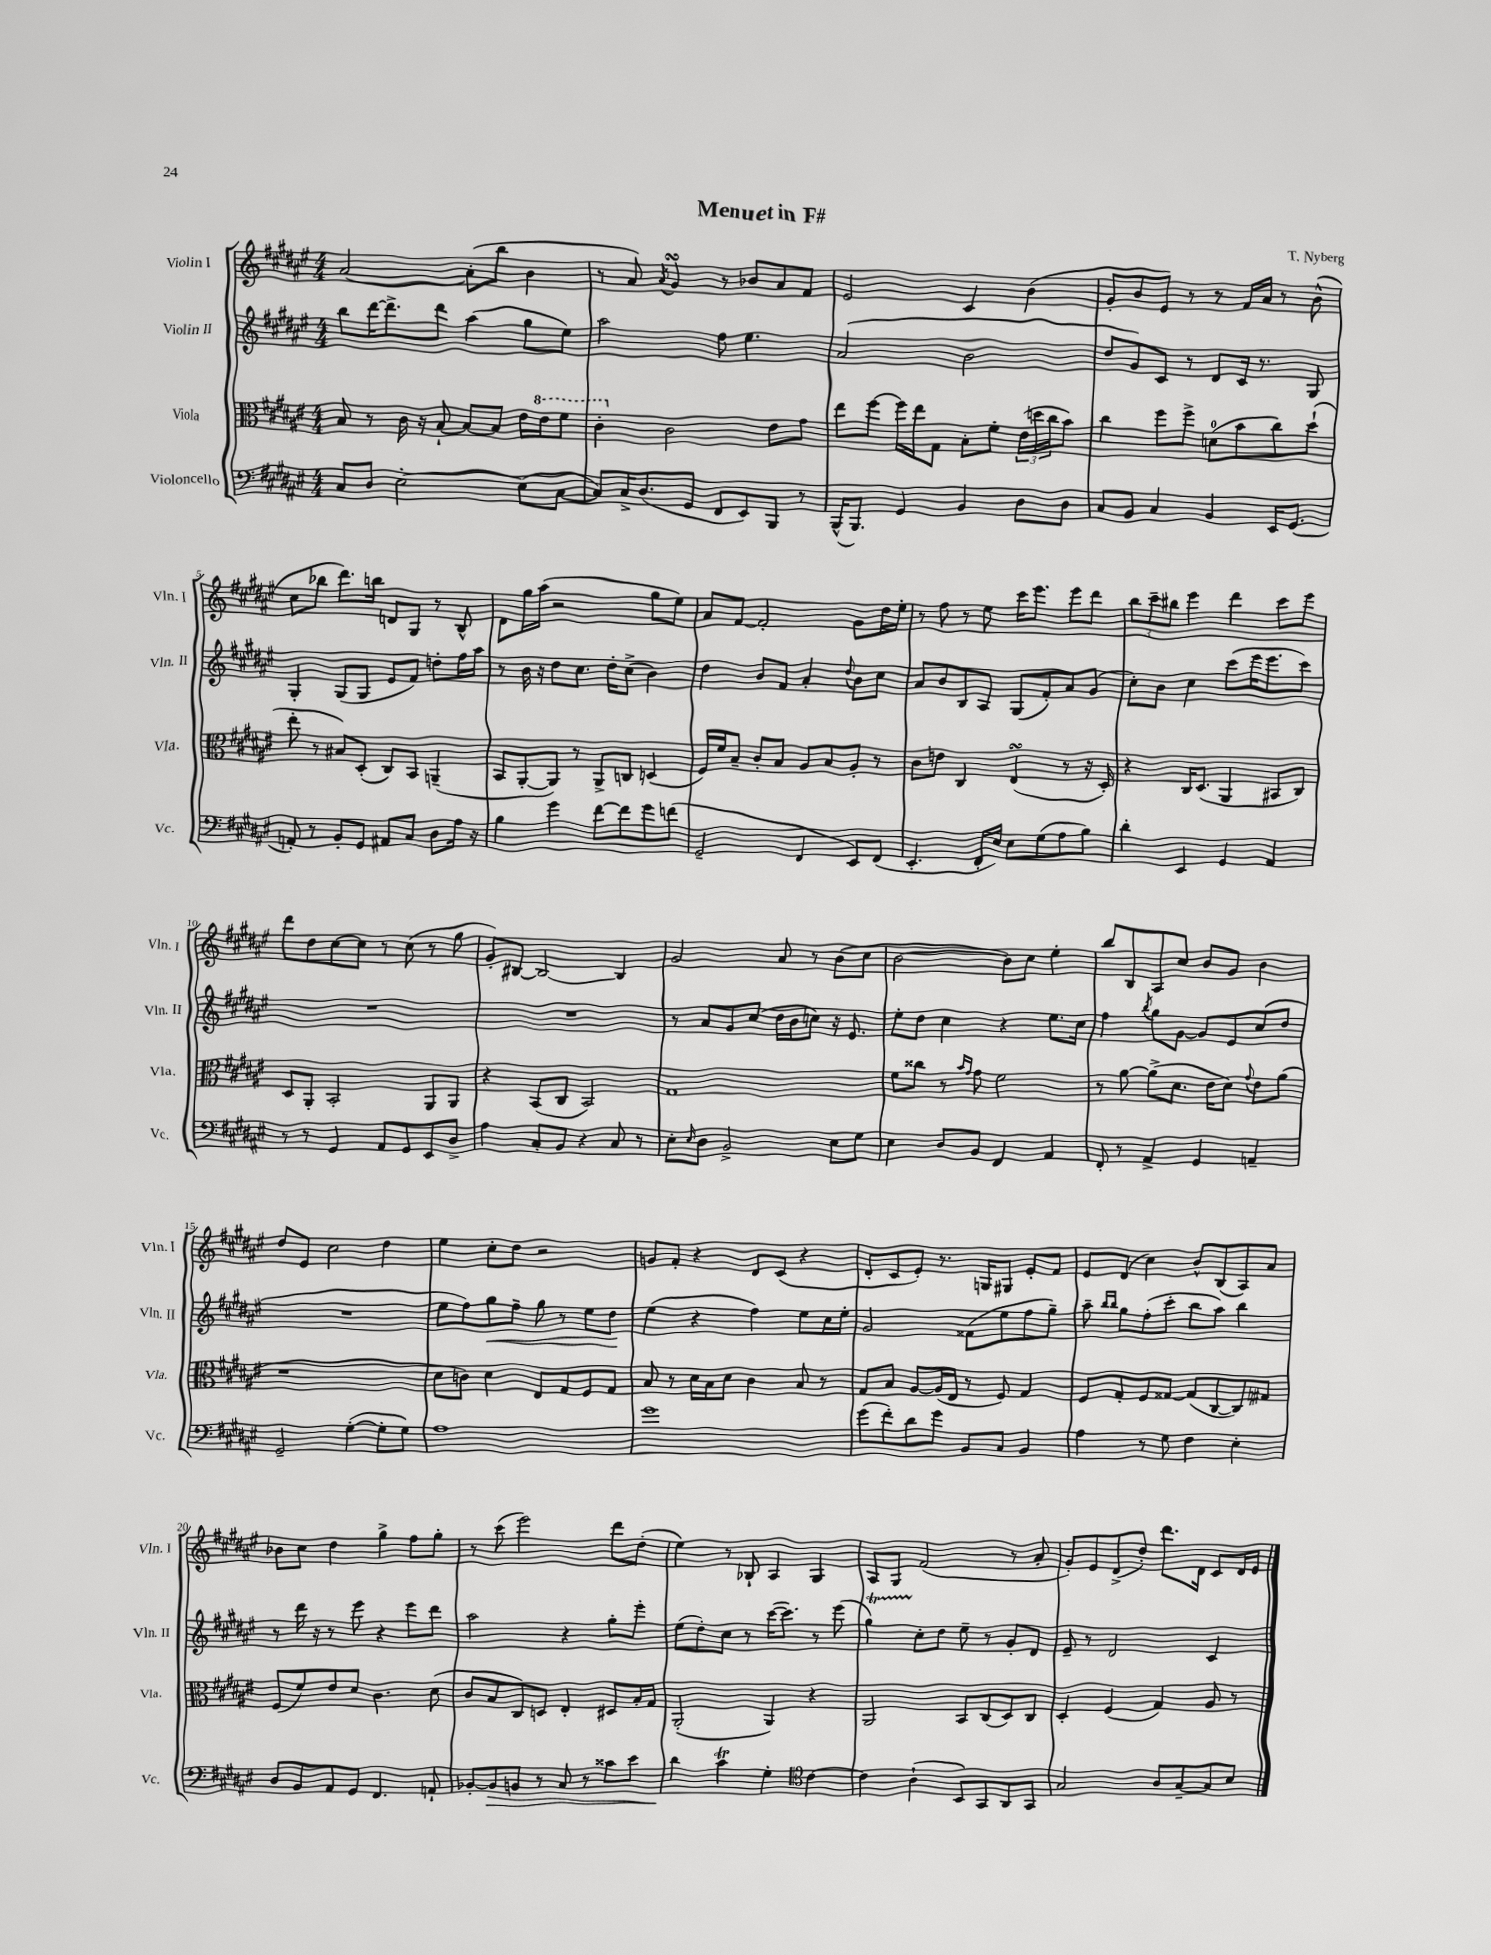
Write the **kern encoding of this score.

**kern	**dynam	**kern	**kern	**dynam	**kern
*part4	*part4	*part3	*part2	*part2	*part1
*staff4	*staff4	*staff3	*staff2	*staff2	*staff1
*I"Violoncello	*	*I"Viola	*I"Violin II	*	*I"Violin I
*I'Vc.	*	*I'Vla.	*I'Vln. II	*	*I'Vln. I
*clefF4	*	*clefC3	*clefG2	*	*clefG2
*k[f#c#g#d#a#e#]	*	*k[f#c#g#d#a#e#]	*k[f#c#g#d#a#e#]	*	*k[f#c#g#d#a#e#]
*M4/4	*	*M4/4	*M4/4	*	*M4/4
=1	=1	=1	=1	=1	=1
8C#/L	.	8B/	8bb\L	.	[2a#/
8D#/J	.	8r	[16ddd#\K	.	.
.	.	.	8.ddd#^\]	.	.
[2E#'\	.	16c#\	.	.	.
.	.	16r	.	.	.
.	.	[8B`/	8ddd#\J	.	.
.	.	8B/L_	(4aa#\	.	(8a#'\L]
.	.	8B/J]	.	.	8bb\J
(8E#\L]	.	16e#\LL	8gg#\L	.	4b\
*	*	*8va	*	*	*
.	.	16ee#\J	.	.	.
[8C#\J	.	8ff#\J	8ee#\J)	.	.
=2	=2	=2	=2	=2	=2
8C#/L])	.	4cc#'\	2aa#\	.	8r
16C#^/K	.	.	.	.	8a#/)
(8.D#/	.	.	.	.	.
.	.	.	.	.	8qa#/
*	*	*X8va	*	*	*
.	.	2c#\	.	.	4g#sSSS/
8GG#/J	.	.	.	.	.
8FF#/L	.	.	8ff#\	.	8r
8EE#/)	.	.	4.ee#\	.	8b-X/L
8BBB/J	.	8e#\L	.	.	8a#/
8r	.	8g#\J	.	.	8f#/J
=3	=3	=3	=3	=3	=3
(16BBB^^/KL	.	8ee#\L	(2a#/	.	2e#/
8.BBB/J)	.	.	.	.	.
.	.	[8ff#\J	.	.	.
4GG#/	.	16ff#\LL]	.	.	.
.	.	16ee#\J	.	.	.
.	.	8G#\J	.	.	.
4BB/	.	8B'\L	2b\	.	4c#/
.	.	8f#'\J	.	.	.
8D#\L	.	(24e#\LL	.	.	(4b\
.	.	24ddn\	.	.	.
.	.	24cc#\J	.	.	.
8D#\J	.	8b\J)	.	.	.
=4	=4	=4	=4	=4	=4
8C#/L	.	4cc#\	8dd#/L	.	8g#'/L
8BB/J	.	.	8g#/)	.	8b/
4C#/	.	8ff#\L	8c#/J	.	8e#/J)
.	.	8ff#^\J	8r	.	8r
4BB/	.	(8dn\L	8d#/L	.	8r
.	.	8b\	16c#/Jk	.	16f#/LL
.	.	.	8.r	.	16a#/JJ
16EE#/KL	.	8cc#\)	.	.	8r
(8.GG#/J	.	.	.	.	.
.	.	(8dd#`\J	8G#/	.	(8b^^\
!!LO:LB:g=z
=5	=5	=5	=5	=5	=5
8AAn'/)	.	8ee#'\	4G#'/	.	8cc#\L
8r	.	8r	.	.	8bb-X\J
8BB'/L	.	8B#X/L)	(8G#/L	.	8.ddd#\L)
8GG#/J	.	(8D#'/J	8G#/J	.	.
.	.	.	.	.	16bbn\Jk
8AA#X/L	.	8C#/L)	8e#/L	.	8dn/L
8C#/J	.	8BB/J	8f#/J)	.	8G#/J
8D#\L	.	(4AAn~/	8ddn'\L	.	8r
16A#\Jk	.	.	16ff#\L	.	8B^^/
16r	.	.	16aa#\JJ	.	.
=6	=6	=6	=6	=6	=6
4B\	.	8BB/L	8r	.	8d#\L
.	.	[8AA#'/	16b\	.	16gg#\L
.	.	.	16r	.	(16aa#\JJ
4g#\	.	8AA#/J])	8dd#\L	.	2r
.	.	8r	8.cc#\J	.	.
[8f#\L	.	8AA#^/L	.	.	.
.	.	.	16dd#'\KL	.	.
8f#\]	.	8Cn/J	(8cc#^\J	.	.
8g#\	.	(4Dn/	4b\)	.	8gg#\L
(8fn\J	.	.	.	.	8ee#\J)
=7	=7	=7	=7	=7	=7
2GG#~/	.	16F#/LL)	4dd#\	.	8a#/L
.	.	16f#/J	.	.	.
.	.	8B~/J	.	.	[8f#/J
.	.	8c#'/L	8b/L	.	2f#'/]
.	.	8B/J	8f#/J	.	.
4FF#/	.	8A#/L	4a#'/	.	.
.	.	8B/	.	.	.
.	.	.	8qqdd#/	.	.
8EE#/L)	.	8A#'/J	8b\L	.	8g#\L
(8FF#/J	.	8r	8cc#\J	.	16dd#\L
.	.	.	.	.	16ee#'\JJ
=8	=8	=8	=8	=8	=8
4.EE#'/	.	8c#\L	8a#/L	.	8r
.	.	8en\J	8b/	.	8ff#\
.	.	4C#/	8B/	.	8r
16FF#'/LL	.	.	8A#/J	.	8ee#\
16E#/JJ)	.	.	.	.	.
8E#\L	.	(4E#sSsS/	(8G#/L	.	16ccc#\KL
.	.	.	.	.	8.eee#\J
(8G#\	.	.	8f#'/)	.	.
8A#\	.	8r	8a#/	.	8eee#\L
8B\J)	.	16r	(8g#/J	.	8ddd#\J
.	.	16D#'/)	.	.	.
=9	=9	=9	=9	=9	=9
4d#'\	.	4r	8cc#'\L)	.	12bb\L
.	.	.	.	.	12ccc#~\
.	.	.	8b\J	.	.
.	.	.	.	.	12bb#X\J
4EE#/	.	16C#/KL	4cc#\	.	4eee#\
.	.	(8.D#/J	.	.	.
4GG#/	.	4AA#/	(8ccc#\L	.	4ddd#\
.	.	.	16eee#\K	.	.
.	.	.	8.eee#\	.	.
4AA#/	.	8BB#X/L	.	.	8ccc#\L
.	.	8C#/J)	8ccc#\J)	.	8eee#\J
!!LO:LB:g=z
=10	=10	=10	=10	=10	=10
8r	.	8D#/L	1r	.	8ddd#\L
8r	.	8AA#'/J	.	.	8dd#\
4GG#/	.	2BB'/	.	.	[8cc#\
.	.	.	.	.	8cc#\J]
8AA#/L	.	.	.	.	8r
8GG#/	.	.	.	.	(8cc#\
8EE#/	.	8AA#/L	.	.	8r
8D#^/J	.	8AA#/J	.	.	8gg#\
=11	=11	=11	=11	=11	=11
4A#\	.	4r	1r	.	8g#'/L)
.	.	.	.	.	[8B#X/J
8C#'/L	.	(8BB/L	.	.	2B#/_
8BB/J	.	8C#/J	.	.	.
4r	.	2BB/)	.	.	.
8C#/	.	.	.	.	4B#/]
8r	.	.	.	.	.
=12	=12	=12	=12	=12	=12
8E#'\L	.	1G#	8r	.	2g#/
16qqE#/	.	.	.	.	.
8D#\J	.	.	8a#/L	.	.
2BB^/	.	.	8g#/	.	.
.	.	.	(8cc#/J	.	.
.	.	.	16dd#\LL	.	8a#/
.	.	.	16b\J	.	.
.	.	.	8ccn\J)	.	8r
8E#\L	.	.	16r	.	(8b\L
.	.	.	8.e#/	.	.
8G#\J	.	.	.	.	8cc#\J
=13	=13	=13	=13	=13	=13
4E#\	.	8f#\L	8ee#'\L	.	[2b\
.	.	8cc##X\J	8dd#\J	.	.
8D#/L	.	8r	4cc#\	.	.
.	.	16qqb/LL	.	.	.
.	.	16qqg#/JJ	.	.	.
8BB/J	.	8g#\	.	.	.
4FF#/	.	2f#\	4r	.	8b\L])
.	.	.	.	.	8cc#\J
4AA#/	.	.	8.ee#\L	.	4ee#'\
.	.	.	16cc#\Jk	.	.
=14	=14	=14	=14	=14	=14
8FF#'/	.	8r	4ff#\	.	8bb/L
8r	.	[8a#\	.	.	8B/
.	.	.	8qbb/	.	.
4AA#^/	.	(8a#^\L]	8gg#\L	.	8A#/
.	.	8.d#\J	[8g#\J	.	8cc#/J
4GG#/	.	.	8g#/L]	.	8b/L
.	.	16e#\KL	.	.	.
.	.	8d#\J)	8e#/	.	8g#/J
.	.	8qqg#/	.	.	.
4AAn~/	.	8e#\L	(8cc#/	.	4b\
.	.	(8a#\J	8dd#/J	.	.
!!LO:LB:g=z
=15	=15	=15	=15	=15	=15
2GG#~/	.	1r	1r	.	8dd#/L
.	.	.	.	.	8e#/J
.	.	.	.	.	2cc#\
([4G#'\	.	.	.	.	.
8G#'\L]	.	.	.	.	4dd#\
8G#\J)	.	.	.	.	.
=16	=16	=16	=16	=16	=16
1A#	.	8d#\L	8ee#\L	.	4ee#\
.	.	8cn\J)	8ff#\)	.	.
!	!	!	!	!LO:HP:b	!
.	.	4d#\	8gg#\	<	8cc#'\L
.	.	.	8ff#~\J	.	8dd#\J
.	.	8E#/L	8gg#\	.	2r
.	.	8G#/	8r	.	.
.	.	8F#/	8ee#\L	.	.
.	.	8G#/J	8dd#\J	.	.
.	.	.	.	[	.
=17	=17	=17	=17	=17	=17
1g#	.	8B/	(4ee#\	.	8gn/L
.	.	8r	.	.	8f#'/J
.	.	16d#\LL	4r	.	4r
.	.	16B\J	.	.	.
.	.	8d#\J	.	.	.
.	.	4c#\	4ff#\)	.	8d#/L
.	.	.	.	.	(8c#/J
.	.	8B/	8ee#\L	.	4r
.	.	8r	16cc#\L	.	.
.	.	.	16ee#'\JJ	.	.
=18	=18	=18	=18	=18	=18
(8g#\L	.	8G#/L	2g#/	.	8d#'/L
8f#'\)	.	8B/J	.	.	8c#/
8d#\	.	[8A#/L	.	.	8e#'/J)
8g#\J	.	(16A#/L]	.	.	8.r
.	.	16E#/JJ	.	.	.
8BB/L	.	8r	(8f##X\L	.	.
.	.	.	.	.	16Gn/KL
8C#/J	.	8F#/)	8ee#\	.	8G#X/J
4BB/	.	4G#/	8ff#\	.	8e#'/L
.	.	.	8gg#~\J)	.	8f#/J
=19	=19	=19	=19	=19	=19
4A#\	.	8F#/L	8aa#~\	.	8e#/L
.	.	.	16qqbb/LL	.	.
.	.	.	16qqbb/JJ	.	.
.	.	8G#'/	8gg#\L	.	(8d#/J
8r	.	8F#/	(8ff#'\	.	4cc#\)
8G#\	.	[8G##X/J	8ccc#'\J	.	.
4F#\	.	(8G##/L]	8bb\L	.	8b^^/L
.	.	[8C#/	8aa#\J)	.	(8B/
4E#'\	.	8C#/])	4bb\	.	8A#/)
.	.	8G#X/J	.	.	8a#/J
!!LO:LB:g=z
=20	=20	=20	=20	=20	=20
8D#/L	.	(8F#/L	8r	.	8b-X\L
8BB/	.	8f#/)	16ddd#\	.	8cc#\J
.	.	.	16r	.	.
8AA#/	.	8e#/	8r	.	4dd#\
8GG#/J	.	8d#/J	8eee#\	.	.
4.FF#/	.	4.c#\	4r	.	4gg#^\
.	.	.	8eee#\L	.	8ff#\L
8AAn`/	.	(8d#\	8ddd#\J	.	8gg#'\J
=21	=21	=21	=21	=21	=21
[8BB-X'/L	.	8c#/L	2aa#\	.	8r
!	!LO:HP:b	!	!	!	!
8BB-/]	>	8B/	.	.	(8ccc#\
8BBn/J	.	8C#/)	.	.	2eee#\)
8r	.	8Dn/J	.	.	.
8C#/	.	4E#'/	4r	.	.
8r	.	.	.	.	.
8c##X\L	.	8D#X/L	8gg#'\L	.	8ddd#\L
8e#\J	.	16B'/L	8eee#'\J	.	(8dd#'\J
.	.	16G#/JJ	.	.	.
=22	=22	=22	=22	=22	=22
4d#\	.	(2AA#'/	(8ee#\L	.	4ee#\)
.	.	.	8dd#'\)	.	.
4c#T\	]	.	8cc#\J	.	8r
.	.	.	8r	.	8B-X`/
4G#'\	.	4AA#/)	([16ccc#\KL	.	4A#/
.	.	.	8.ccc#\J])	.	.
*clefC4	*	*	*	*	*
[4c#\	.	4r	8r	.	4G#/
.	.	.	(8eee#\	.	.
=23	=23	=23	=23	=23	=23
4c#\]	.	2AA#/	4gg#T\)	.	8A#/L
.	.	.	.	.	8G#/J
(4A#`\	.	.	8cc#'\L	.	(2f#/
.	.	.	8dd#\J	.	.
8BB/L)	.	8BB/L	8ee#~\	.	.
8GG#/	.	(8C#/	8r	.	.
8AA#/	.	8D#/)	8g#'/L	.	8r
8GG#/J	.	8C#/J	8d#/J	.	8a#'/
=24	=24	=24	=24	=24	=24
2G#/	.	4D#'/	8e#~/	.	8g#'/L)
.	.	.	8r	.	8e#/
.	.	(4F#/	2d#/	.	(8d#^/
.	.	.	.	.	8dd#'/J)
8A#/L	.	4G#/)	.	.	8.ddd#\L
[8G#~/	.	.	.	.	.
.	.	.	.	.	16d#\Jk
8G#/]	.	8A#/	4c#/	.	8c#/L
8B/J	.	8r	.	.	16d#/L
.	.	.	.	.	16e#/JJ
==	==	==	==	==	==
*-	*-	*-	*-	*-	*-
